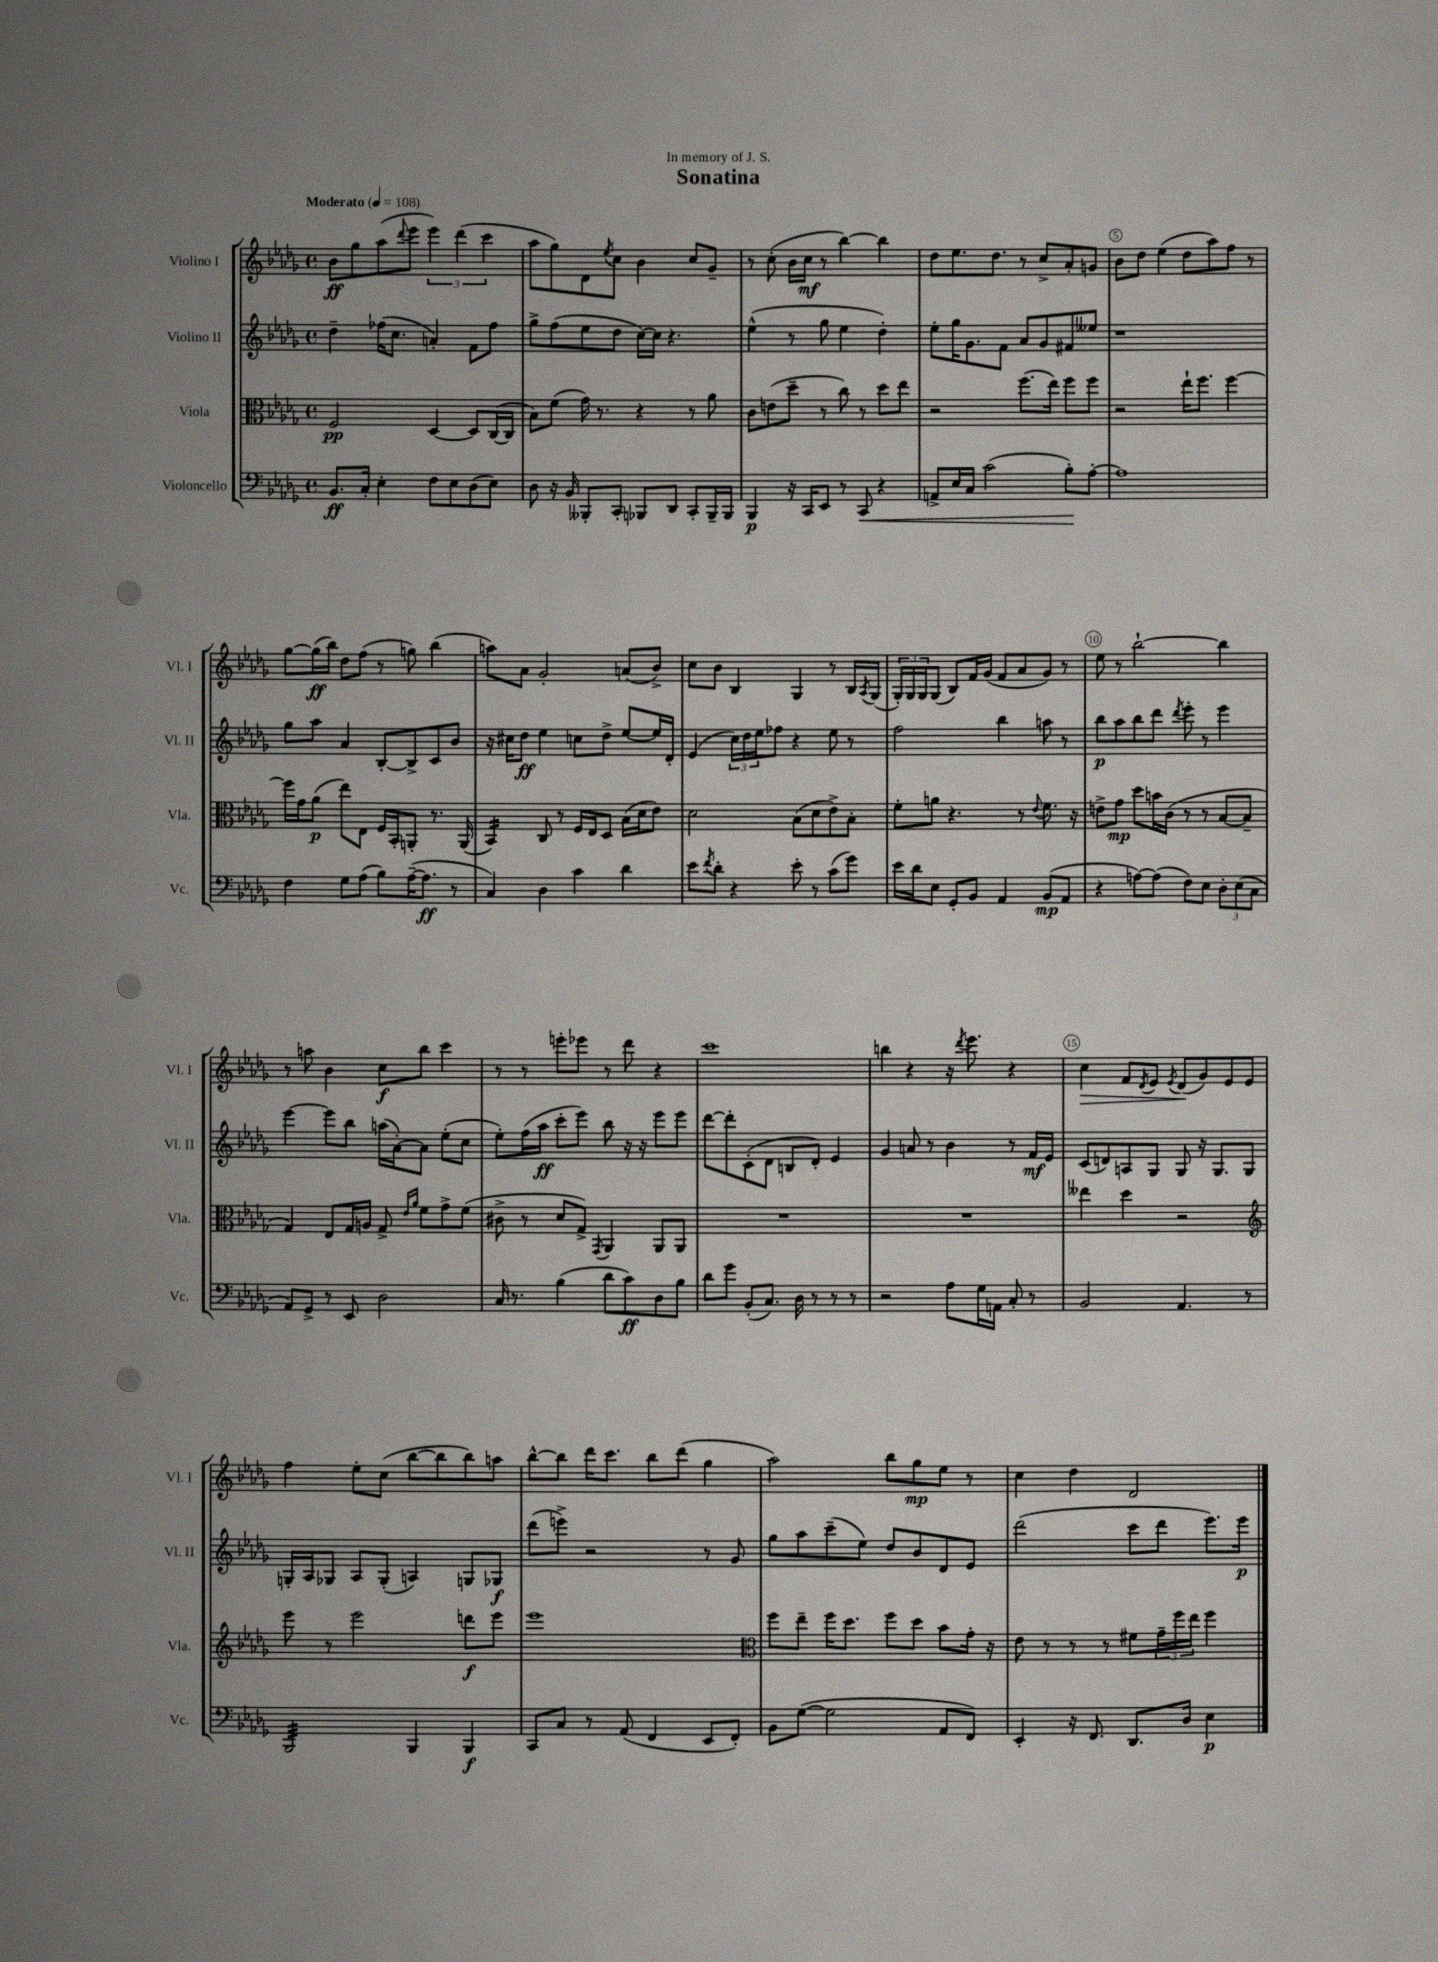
\header { title = "Sonatina" dedication = "In memory of J. S." }
<<
\new StaffGroup <<
\new Staff = "s0" \with { instrumentName = "Violino I" shortInstrumentName = "Vl. I" } {
    \clef treble \key des \major \defaultTimeSignature \time 4/4 \tempo "Moderato" 4 = 108
    bes'8\ff ges''8 aes''8( \appoggiatura { des'''8 } ees'''8 \tuplet 3/2 { ees'''4) des'''4( c'''4 } |
    aes''8 ges''8) des'8 \acciaccatura { ees''8 } c''8 bes'4 c''8 ges'8-- |
    r8 c''8-.( bes'16 c''16\mf r8 bes''4~) bes''4 |
    des''8 ees''8. des''8. r8 c''8-> aes'8-. g'8 |
    bes'8 des''8 ees''4( des''8 aes''8) f''8 r8 |
    ges''8~ ges''16\ff( bes''16) des''8 f''8( r8 g''8) bes''4( |
    a''8) aes'8 ges'2-. a'8( bes'8->) |
    c''8 bes'8 bes4 ges4 r8 bes16 \acciaccatura { aes8 } ges16( |
    \tuplet 3/2 { ges16-.) ges16 ges16 } ges8( bes8) f'16 ges'16( f'8 aes'8 ges'8) r8 |
    ees''8 r8 bes''2~-! bes''4 |
    r8 a''8 bes'4 c''8\f bes''8 c'''4 |
    r8 r8 e'''8-. ees'''8 r8 des'''8 r4 |
    c'''1 |
    b''4 r4 r16 \acciaccatura { des'''8 } ees'''8. r4 |
    c''4\> f'8 \acciaccatura { des'8 } ees'8 \acciaccatura { ees'8 } des'8\!( ges'8) ees'8 ees'8 |
    f''4 ees''8-. c''8( bes''8~ bes''8 bes''8) a''8 |
    bes''8~-^ bes''8 des'''16 c'''8. bes''8 des'''8( ges''4 |
    aes''2) bes''8 ges''8\mp ees''8 r8 |
    c''4 des''4 des'2 \bar "|." |
}
\new Staff = "s1" \with { instrumentName = "Violino II" shortInstrumentName = "Vl. II" } {
    \clef treble \key des \major \defaultTimeSignature \time 4/4
    des''4-- fes''16( c''8. a'4-.) f'8 fes''8 |
    ges''8-> f''8( ees''8 des''8 c''16~) c''16 r4. |
    ees''4-^( r8 ges''8 ees''4 des''4-.) |
    ees''8-. ges''16 ges'8. f'8 aes'8 ges'8 fis'8 eeses''8 |
    r1 |
    ges''8 aes''8 aes'4 bes8~-. bes8-> c'8 bes'8 |
    r16 cis''16 des''8\ff ees''4 c''8 des''8-> ees''8~ ees''16 des'16-. |
    ees'4( \tuplet 3/2 { c''16) des''16 ees''16 } fes''8 r4 ees''8 r8 |
    f''2 bes''4 a''8 r8 |
    bes''8\p aes''8 bes''8 des'''8 \acciaccatura { des'''8 } ees'''8-. r8 ees'''4 |
    ees'''4~ ees'''8 bes''8 a''16( aes'16~-.) aes'8 ees''8-.( c''8 |
    ees''8-.) f''16( aes''16\ff c'''8-. ees'''8) bes''8 r16 r16 ees'''8 ees'''8 |
    des'''8~ des'''8-. c'8-.( des'8 b8 des'8-.) ees'4 |
    ges'4 a'8 r8 bes'4 r8 f'16\mf ees'16 |
    c'8( d'8) a8 ges8 ges8 r16 ges8. ges8 |
    g16-. aes16 ges8 aes8 ges8-.( a4) g8 ges8\f |
    des'''8( e'''8->) r2 r8 ges'8 |
    ges''8 aes''8 c'''8--( ees''8) des''8 bes'8 des'8 ees'8 |
    des'''2( c'''8 des'''8 ees'''8.) ees'''16\p \bar "|." |
}
\new Staff = "s2" \with { instrumentName = "Viola" shortInstrumentName = "Vla." } {
    \clef alto \key des \major \defaultTimeSignature \time 4/4
    f2\pp des4~ des8 c16~( c16 |
    bes8) f'8( ges'16) r8. r4 r8 aes'8 |
    c'8 e'8( des''8-- r8 c''8) r8 des''8 ees''8 |
    r2 f''8.( ees''16) f''8 f''8 |
    r2 ees''16-! f''8. f''4~ |
    f''16 ges'16 aes'8\p( ees''8) ees8 f16 bes,16-. a,8-. r8. a,16( |
    bes,4:16) c8 r8 f16 ees16 des8 bes16( des'16 ees'8) |
    des'2 bes8( des'8 ees'8->) bes8-. |
    f'8-. a'8 r4. r8 \appoggiatura { ees'8 } f'8. r16 |
    e'8-> ges'8\mp des''8 b'16 c'16( r8 r8 bes8~ bes8-- |
    ges4) ees8 ges16 a16 ges8-> \grace { ees'16 aes'16 } f'8 ges'8-> f'8( |
    cis'8-> r8 des'8 ges8->) \acciaccatura { ges,8 } aes,4 aes,8 aes,8 |
    R1 |
    R1 |
    eeses''4 des''4 r2 |
    \clef treble ees'''8 r8 ees'''2 d'''8\f ees'''8 |
    ees'''1 |
    \clef alto f''8 ees''8-- f''16 des''8. f''8 des''8 bes'8 ges'16-. r16 |
    ees'8 r8 r8 r8 fis'8 \tuplet 3/2 { ges'16-- f''16 ees''16 } f''4 \bar "|." |
}
\new Staff = "s3" \with { instrumentName = "Violoncello" shortInstrumentName = "Vc." } {
    \clef bass \key des \major \defaultTimeSignature \time 4/4
    bes,8.\ff c16-. ees4-. f8 ees8 des8( ees8) |
    des8 r16 bes,16 beses,,8-. c,8-. bes,,8 des,8 c,8-. bes,,16-- bes,,16 |
    bes,,4\p r16 c,16 ees,8 r8 c,8\< r4 |
    a,8-> ees16 c16 c'2( bes8-.\!) aes8~-. |
    aes1 |
    f4 ges8 aes8( bes8) aes16~--( aes8.\ff r8 |
    c4) des4 c'4 des'4 |
    ees'8 \acciaccatura { f'8 } des'8-. r4 ees'8-. r8 c'8( ges'8) |
    ees'16 des'16 ees8 ges,8-. bes,8 aes,4 bes,8\mp( aes,8 |
    r4 a8~) a8( f8) ees8 \tuplet 3/2 { des8-. ees8( c8 } |
    aes,8) ges,8-> r8 ees,8 des2 |
    c16 r8. bes4( des'8 c'8\ff) des8 bes8 |
    des'8 ges'8 bes,8-.( c8.) des16 r8 r8 r8 |
    r2 aes8 ges16 a,16 c8-. r8 |
    bes,2 aes,4. r8 |
    bes,,2:32 bes,,4 bes,,4\f |
    c,8 c8 r8 aes,8( f,4 ees,8 f,8-.) |
    bes,8 ges8~( ges2 aes,8 f,8) |
    ees,4-. r16 f,8. des,8. des16 ees4\p \bar "|." |
}
>>
>>
\layout { \context { \Score \override BarNumber.break-visibility = ##(#f #t #t) barNumberVisibility = #(every-nth-bar-number-visible 5) \override BarNumber.stencil = #(make-stencil-circler 0.1 0.3 ly:text-interface::print) } }
